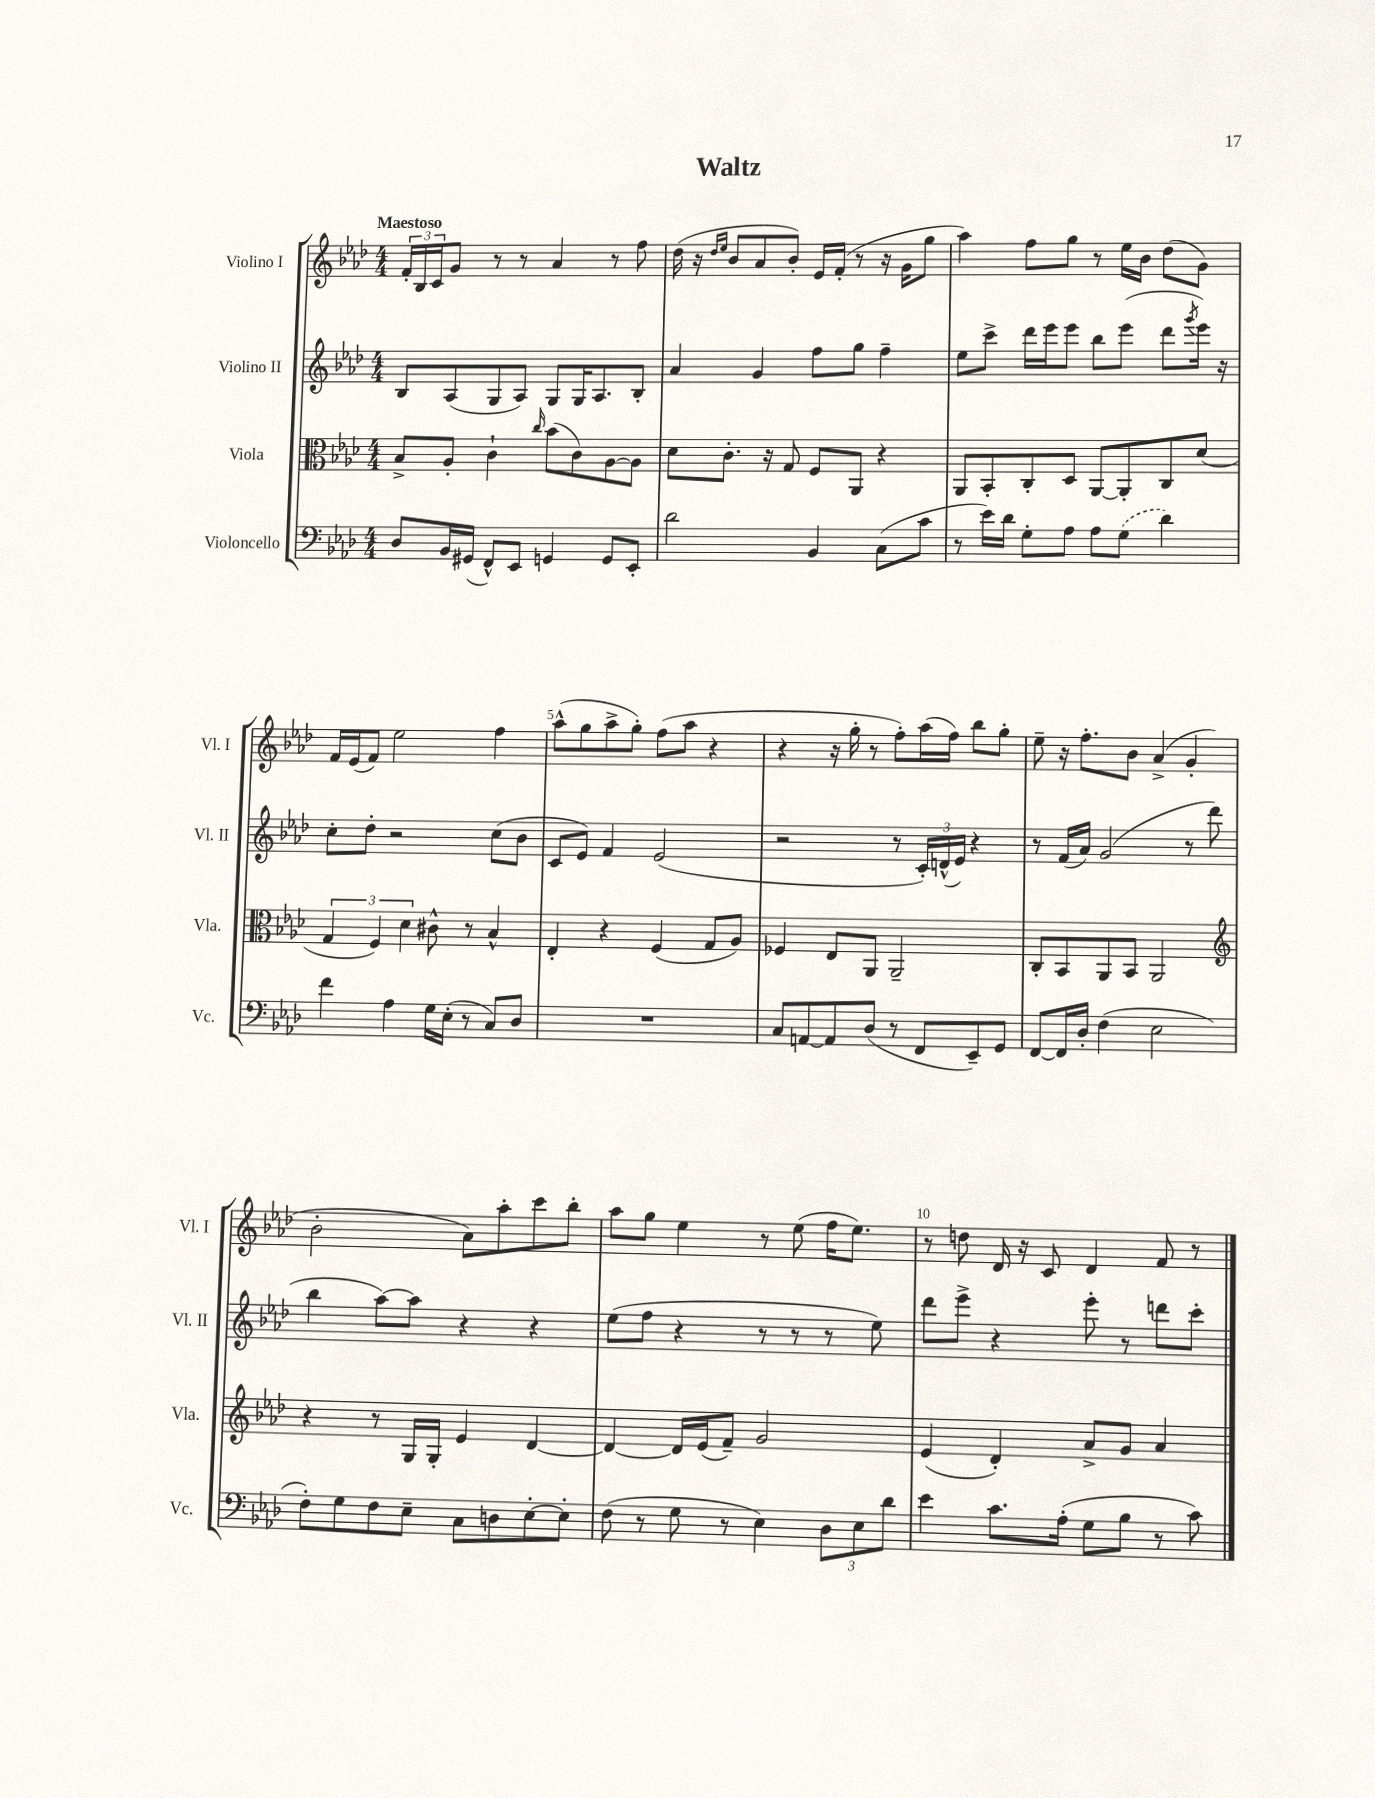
\header { title = "Waltz" }
<<
\new StaffGroup <<
\new Staff = "s0" \with { instrumentName = "Violino I" shortInstrumentName = "Vl. I" } {
    \clef treble \key aes \major \numericTimeSignature \time 4/4 \tempo "Maestoso"
    \tuplet 3/2 { f'16-. bes16 c'16 } g'8 r8 r8 aes'4 r8 f''8 |
    des''16( r16 \grace { des''16 ees''16 } bes'8 aes'8 bes'8-.) ees'16 f'16-.( r8 r16 g'16 g''8 |
    aes''4) f''8 g''8 r8 ees''16 bes'16 des''8( g'8) |
    f'16 ees'16( f'8) ees''2 f''4 |
    aes''8-^( g''8 aes''8-> g''8-.) f''8( aes''8 r4 |
    r4 r16 g''16-. r8 f''8-.) aes''16( f''16) bes''8 g''8-. |
    ees''8-- r16 f''8.-. bes'8 aes'4->( g'4-. |
    bes'2-. aes'8) aes''8-. c'''8 bes''8-. |
    aes''8 g''8 ees''4 r8 ees''8( f''16 ees''8.) |
    r8 d''8 des'16 r16 c'8 des'4 f'8 r8 \bar "|." |
}
\new Staff = "s1" \with { instrumentName = "Violino II" shortInstrumentName = "Vl. II" } {
    \clef treble \key aes \major \numericTimeSignature \time 4/4
    bes8 aes8( g8 aes8) g8 g16 aes8. bes8-. |
    aes'4 g'4 f''8 g''8 f''4-- |
    ees''8 c'''8-> des'''16 ees'''16 ees'''8 bes''8 ees'''8( des'''8 \acciaccatura { g'''8 } ees'''16) r16 |
    c''8-. des''8-. r2 c''8( bes'8 |
    c'8 ees'8) f'4 ees'2( |
    r2 r8 \tuplet 3/2 { c'16-.) d'16-^( ees'16) } r4 |
    r8 f'16( aes'16) g'2( r8 des'''8 |
    bes''4 aes''8~) aes''8 r4 r4 |
    ees''8( f''8 r4 r8 r8 r8 ees''8) |
    des'''8 ees'''8-> r4 ees'''8-. r8 d'''8 c'''8-. \bar "|." |
}
\new Staff = "s2" \with { instrumentName = "Viola" shortInstrumentName = "Vla." } {
    \clef alto \key aes \major \numericTimeSignature \time 4/4
    bes8-> aes8-. c'4-! \grace { c''16 } bes'8( c'8) aes8~ aes8 |
    des'8 c'8.-. r16 g8 f8 aes,8 r4 |
    aes,8 bes,8-. c8-. des8 aes,8~ aes,8-. c8 des'8( |
    \tuplet 3/2 { g4 f4) des'4 } cis'8-^ r8 bes4-^ |
    ees4-. r4 f4( g8 aes8) |
    fes4 ees8 aes,8 aes,2-- |
    c8-. bes,8 aes,8 bes,8 aes,2 |
    \clef treble r4 r8 g16 g16-. ees'4 des'4~ |
    des'4~ des'16 ees'16( f'8--) g'2 |
    ees'4( des'4-.) aes'8-> g'8 aes'4 \bar "|." |
}
\new Staff = "s3" \with { instrumentName = "Violoncello" shortInstrumentName = "Vc." } {
    \clef bass \key aes \major \numericTimeSignature \time 4/4
    des8 bes,16 gis,16( f,8-^) ees,8 g,4 g,8 ees,8-. |
    des'2 bes,4 c8( c'8 |
    r8 ees'16) des'16 g8-. aes8 aes8 \once \slurDashed g8( des'4) |
    f'4 aes4 g16 ees16-.( r8 c8) des8 |
    R1 |
    c8 a,8~ a,8 des8( r8 f,8 ees,8--) g,8 |
    f,8~ f,16 des16-. f4( ees2 |
    f8-.) g8 f8 ees8-- c8 d8 ees8~-. ees8-. |
    f8( r8 g8 r8 ees4) \tuplet 3/2 { des8 ees8 des'8 } |
    ees'4 c'8. aes16-.( g8 bes8 r8 c'8) \bar "|." |
}
>>
>>
\layout { \context { \Score \override BarNumber.break-visibility = ##(#f #t #t) barNumberVisibility = #(every-nth-bar-number-visible 5) } }
